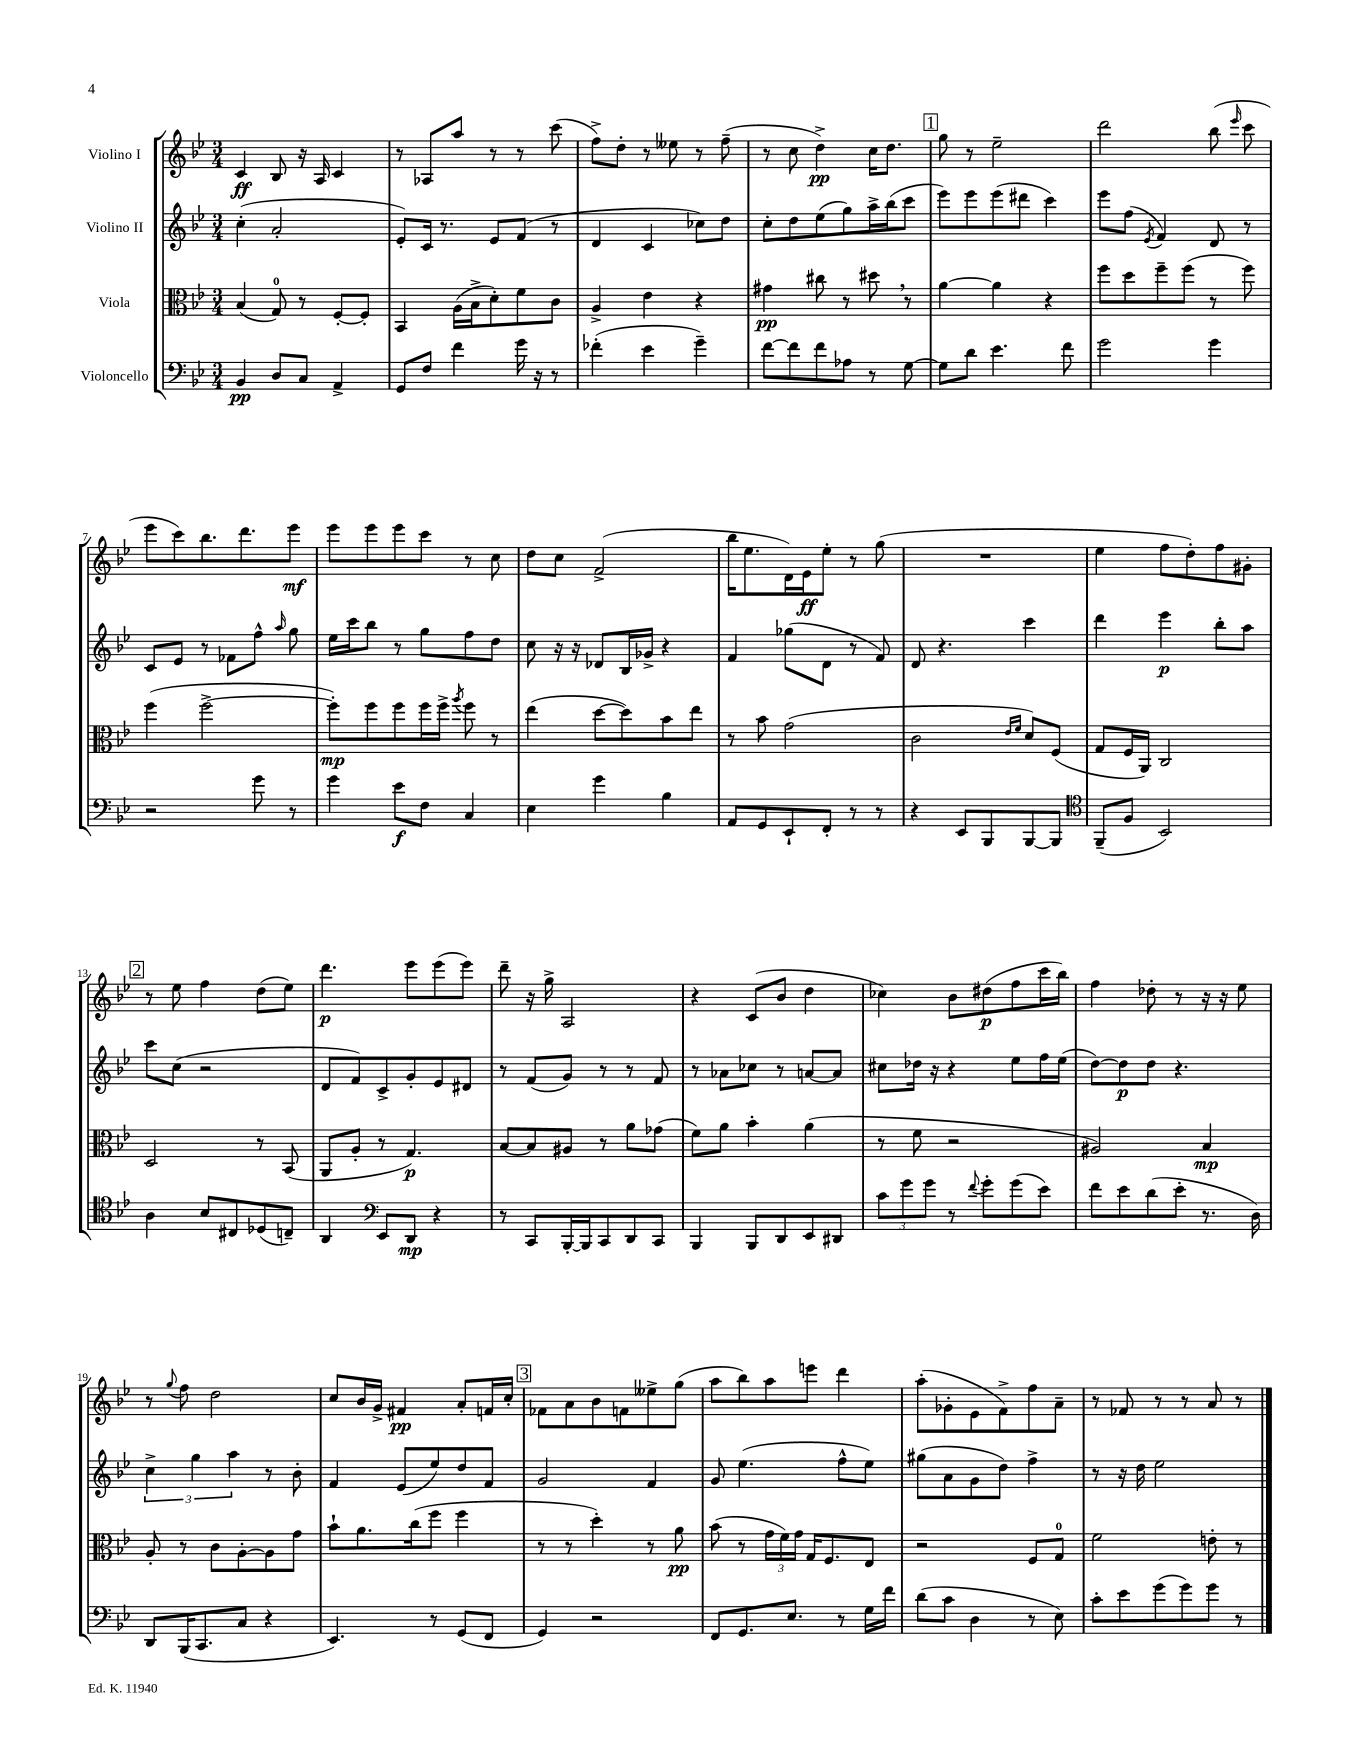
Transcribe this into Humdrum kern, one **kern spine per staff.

**kern	**kern	**kern	**kern
*staff4	*staff3	*staff2	*staff1
*clefF4	*clefC3	*clefG2	*clefG2
*k[b-e-]	*k[b-e-]	*k[b-e-]	*k[b-e-]
*M3/4	*M3/4	*M3/4	*M3/4
4BB-/	(4B-/	(4cc'\	4c/
8D/L	8G/)	2a'/	8B-/
8C/J	8r	.	16r
.	.	.	16A/
4AA^/	[8F'/L	.	4c/
.	8F'/]J	.	.
=	=	=	=
8GG/L	4BB-/	8e-'/L)	8r
8F/J	.	16c/Jk	8A-/L
.	.	8.r	.
4f\	(16A\LL	.	8aa/J
.	16B-^\J	.	.
.	8d'\)	8e-/L	8r
16g\	8f\	(8f/J	8r
16r	.	.	.
8r	8c\J	8r	(8ccc\
=	=	=	=
(4f-'\	4A^/	4d/	8ff^\L)
.	.	.	8dd'\J
4e-\	4e-\	4c/	8r
.	.	.	8ee--\
4g~\)	4r	8cc-\L)	8r
.	.	8dd\J	(8ff~\
=	=	=	=
[8f\L	4g#\	8cc'\L	8r
8f\]	.	8dd\	8cc\
8f\	8cc#\	(8ee-\	4dd^\)
8A-\J	8r	8gg\)	.
8r	8dd#\	16aa^\L	16cc\LK
.	.	(16bb-\J	8.dd\J
[8G\	8r	8ccc\J	.
=	=	=	=
8G\]L	[4a\	8eee-\L)	8gg\
8d\J	.	8eee-\	8r
4.e-\	4a\]	(8eee-\	2ee-~\
.	.	8ddd#\J	.
.	4r	4ccc\)	.
8f\	.	.	.
=	=	=	=
2g\	8ff\L	8eee-\L	2ddd\
.	8dd\	(8ff\J	.
.	.	8qe-/	.
.	8ff~\	4f/)	.
.	(8ff\J	.	.
4g\	8r	8d/	(8bb-\
.	.	.	16qqeee-/
.	8ff\)	8r	8ccc\
=	=	=	=
2r	(4ff\	8c/L	8eee-\L
.	.	8e-/J	8ccc\)
.	[2ff^\	8r	8.bb-\
.	.	8f-\L	.
.	.	.	8.ddd\
8g\	.	8ff^^\J	.
.	.	16qqaa/	.
8r	.	8gg\	8eee-\J
=	=	=	=
4g\	8ff'\]L)	16ee-\LL	8eee-\L
.	.	16ccc\J	.
.	8ff\	8bb-\J	8eee-\
8e-\L	8ff\	8r	8eee-\
8F\J	16ff\L	8gg\L	8ccc\J
.	16ff^\JJ	.	.
.	8qaa/	.	.
4C/	8ff\	8ff\	8r
.	8r	8dd\J	8cc\
=	=	=	=
4E-\	(4ee-\	8cc\	8dd\L
.	.	16r	8cc\J
.	.	16r	.
4g\	[8dd\L	8d-/L	(2f^/
.	8dd\])	16B-/L	.
.	.	16g-^/JJ	.
4B-\	8b-\	4r	.
.	8ee-\J	.	.
=	=	=	=
8AA/L	8r	4f/	16bb-\LK
.	.	.	8.ee-\
8GG/	8b-\	.	.
8EE-`/	(2g\	(8gg-\L	16d\L)
.	.	.	16e-\J
8FF'/J	.	8d\J	8ee-'\J
8r	.	8r	8r
8r	.	8f/)	(8gg\
=	=	=	=
4r	2c\	8d/	2.r
.	.	4.r	.
8EE-/L	.	.	.
8BBB-/	.	.	.
.	16qqe-/LL	.	.
.	16qqf/JJ	.	.
[8BBB-/	8d/L)	4ccc\	.
8BBB-/]J	(8F/J	.	.
=	=	=	=
*clefC4	*	*	*
(8FF~/L	8G/L	4ddd\	4ee-\
8F/J	16F/L	.	.
.	16AA/JJ)	.	.
2BB-/)	2C/	4eee-\	8ff\L
.	.	.	8dd'\)
.	.	8bb-'\L	8ff\
.	.	8aa\J	8g#'\J
=	=	=	=
4A\	2D/	8ccc\L	8r
.	.	(8cc\J	8ee-\
8B-/L	.	2r	4ff\
8C#/	.	.	.
(8D-/	8r	.	(8dd\L
8C~/J)	(8BB-/	.	8ee-\J)
=	=	=	=
4AA/	8AA/L	8d/L	4.ddd\
.	8A'/J	8f/)	.
*clefF4	*	*	*
8EE-/L	8r	8c^/	.
8DD/J	4.G/)	8g'/	8eee-\L
4r	.	8e-/	(8eee-\
.	.	8d#/J	8eee-\J)
=	=	=	=
8r	[8B-/L	8r	8ddd~\
8CC/L	8B-/]	(8f/L	16r
.	.	.	16gg^\
[16BBB-'/L	8A#/J	8g/J)	2A/
16BBB-/]J	.	.	.
8CC/	8r	8r	.
8DD/	8a\L	8r	.
8CC/J	(8g-\J	8f/	.
=	=	=	=
4BBB-/	8f\L)	8r	4r
.	8a\J	8a-\L	.
8BBB-/L	4b-'\	8cc-\J	(8c/L
8DD/	.	8r	8b-/J
8EE-/	(4a\	[8a/L	4dd\
8DD#/J	.	8a/]J	.
=	=	=	=
12c\L	8r	8cc#\L	4cc-\)
12g\	.	.	.
.	8f\	16dd-\Jk	.
12g\J	.	.	.
.	.	16r	.
8r	2r	4r	8b-\L
8qqf/	.	.	.
8g'\L	.	.	(8dd#\
(8g\	.	8ee-\L	8ff\
8e-\J)	.	16ff\L	16ccc\L
.	.	(16ee-\JJ	16bb-\JJ)
=	=	=	=
8f\L	2A#/)	[8dd\L)	4ff\
8e-\	.	8dd\]	.
(8d\	.	8dd\J	8dd-'\
8e-'\J	.	4.r	8r
8.r	4B-/	.	16r
.	.	.	16r
.	.	.	8ee-\
16D\)	.	.	.
=	=	=	=
8DD/L	8A'/	6cc^\	8r
.	.	.	8qqgg/
(16BBB-/K	8r	.	8ff\
.	.	6gg\	.
8.CC/	.	.	.
.	8c\L	.	2dd\
.	.	6aa\	.
8C/J	[8A'\	.	.
4r	8A\]	8r	.
.	8g\J	8b-'\	.
=	=	=	=
4.EE-/)	8b-`\L	4f/	8cc/L
.	8.a\	.	16b-/L
.	.	.	16g^/JJ
.	.	(8e-/L	4f#/
.	(16cc\k	.	.
8r	8ff\J	8ee-/)	.
(8GG/L	4ff\	8dd/	8a'/L
8FF/J	.	8f/J	16f/L
.	.	.	16cc'/JJ
=	=	=	=
4GG/)	8r	2g/	8f-\L
.	8r	.	8a\
2r	4dd'\)	.	8b-\
.	.	.	8f\
.	8r	4f/	8ee--^\
.	8a\	.	(8gg\J
=	=	=	=
8FF/L	(8b-\	8g/	8aa\L
8.GG/	8r	(4.ee-\	8bb-\)
.	24g\LL	.	8aa\
.	24f\)	.	.
8.E-/J	.	.	.
.	24g\JJ	.	.
.	16G/LK	.	8eee\J
.	8.F/	.	.
8r	.	8ff^^\L	4ddd\
16G\LL	8E-/J	8ee-\J)	.
16f\JJ	.	.	.
=	=	=	=
(8d\L	2r	(8gg#\L	(8aa'\L
8c\J	.	8a\	8g-'\
4D\	.	8g\	8e-\
.	.	8dd\J)	8f^\)
8r	8F/L	4ff^\	8ff\
8E-\)	8G/J	.	8a~\J
=	=	=	=
8c'\L	2f\	8r	8r
8e-\	.	16r	8f-/
.	.	16dd\	.
(8g\	.	2ee-\	8r
8g\)	.	.	8r
8g\J	8e'\	.	8a/
8r	8r	.	8r
==	==	==	==
*-	*-	*-	*-
